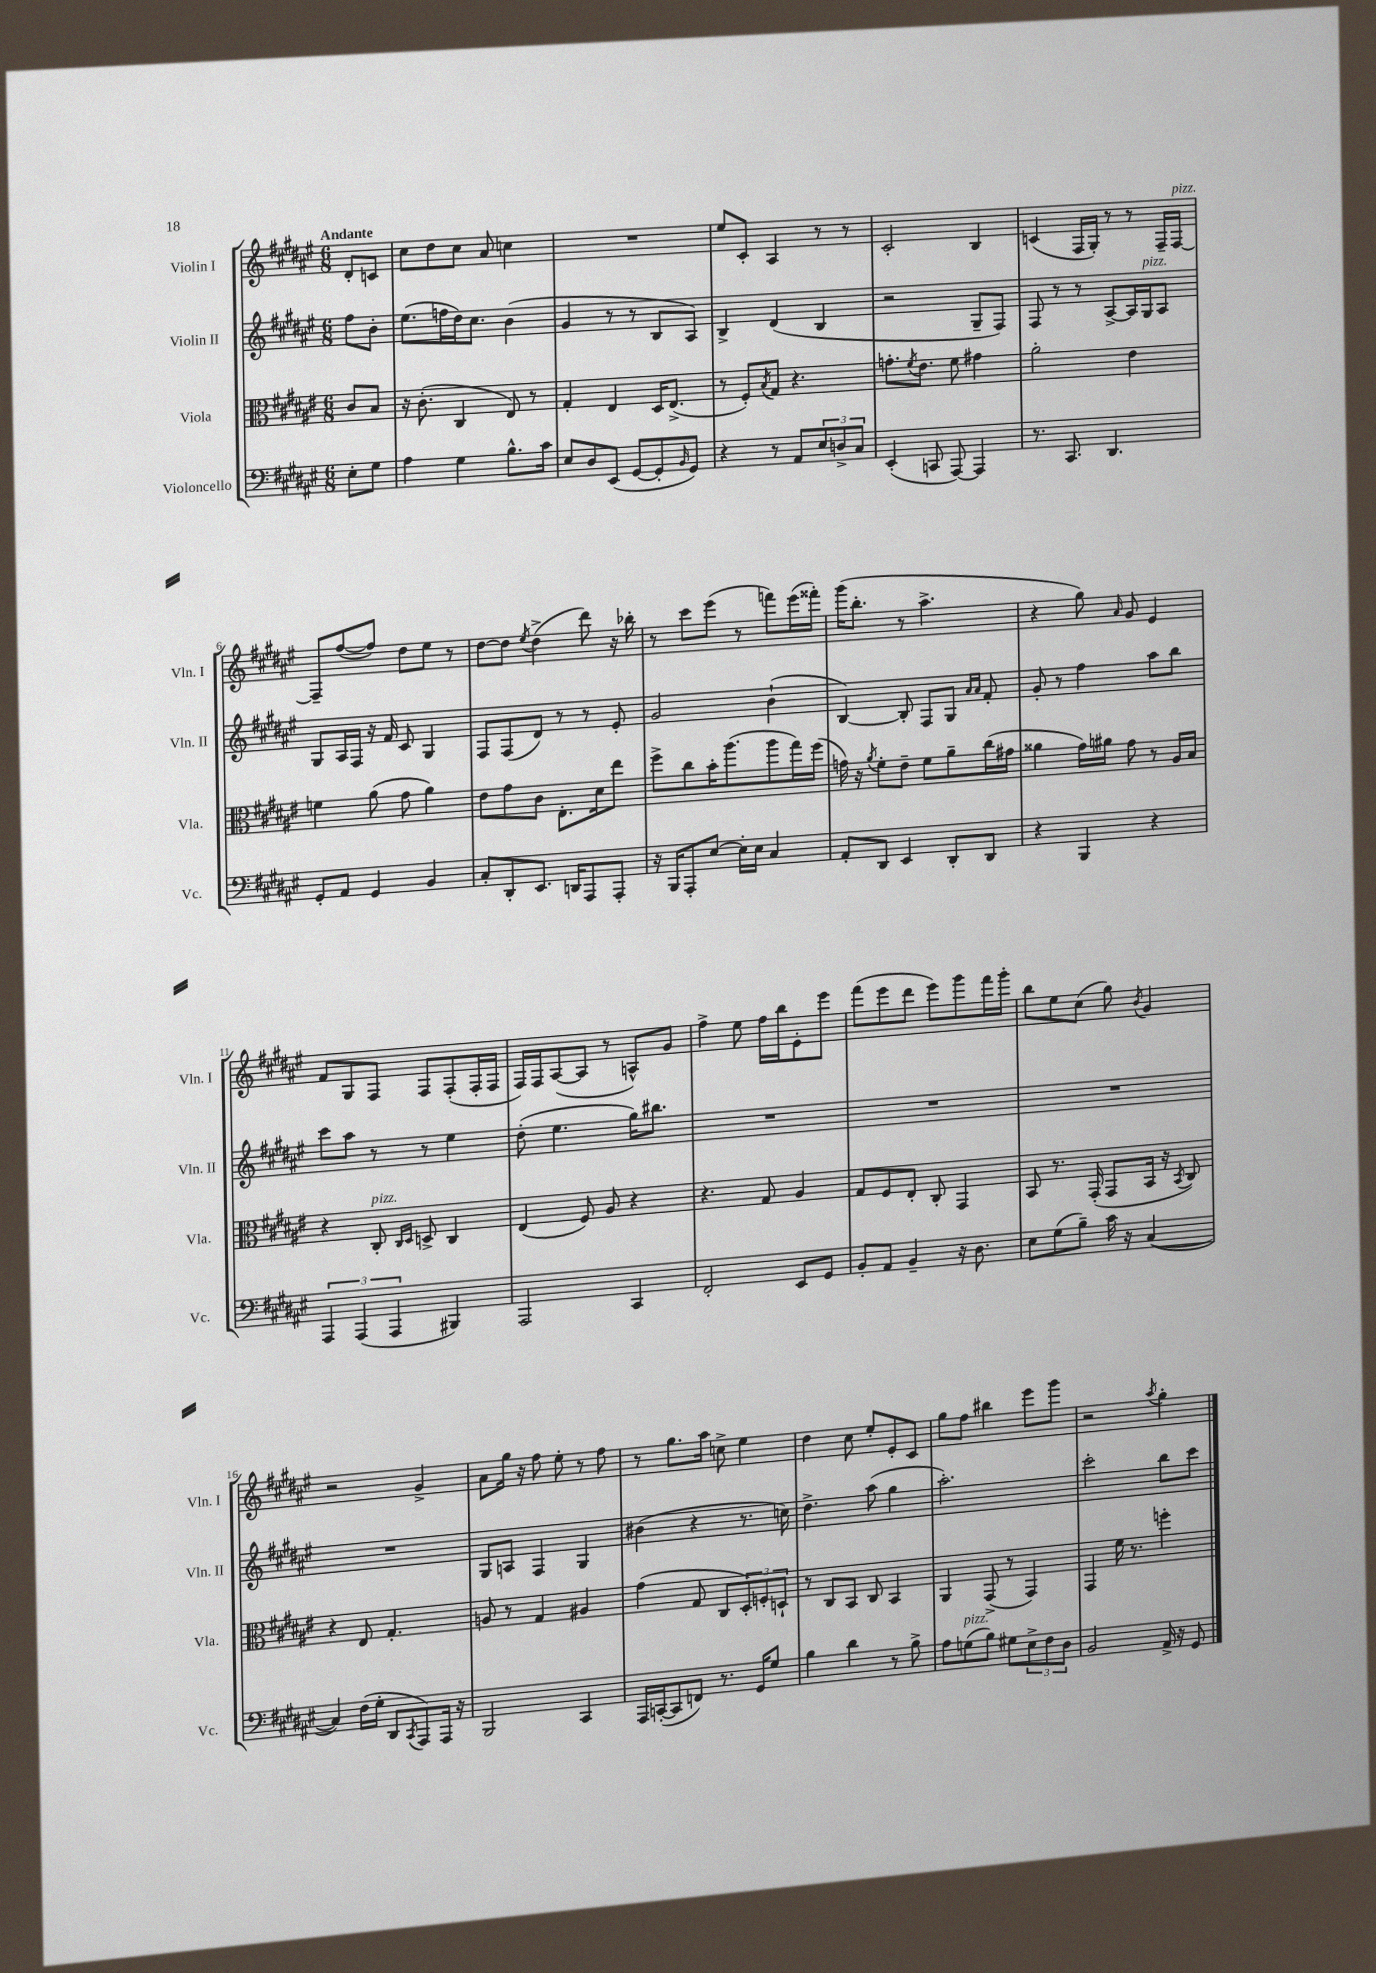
<<
\new StaffGroup <<
\new Staff = "s0" \with { instrumentName = "Violin I" shortInstrumentName = "Vln. I" } {
    \clef treble \key fis \major \numericTimeSignature \time 6/8 \partial 4 \tempo "Andante"
    dis'8-. c'8 |
    cis''8 dis''8 cis''8 ais'8 c''4 |
    R2. |
    eis''8 cis'8-. ais4 r8 r8 |
    cis'2-. b4 |
    c'4( fis16 gis16-.) r8 r8 fis16-- fis16~^\markup { \italic "pizz." } |
    fis8-- fis''8~( fis''8) dis''8 eis''8 r8 |
    dis''8~ dis''8 \acciaccatura { eis''8 } dis''4->( dis'''8) r16 bes''16-. |
    r8 cis'''8 eis'''8( r8 f'''8) eis'''16( fisis'''16-.) |
    gis'''16( b''8.-. r8 ais''4.-> |
    r4 gis''8) \grace { ais'16 } gis'8 eis'4 |
    fis'8 gis8 fis8 fis8 fis8-.( fis16-. fis16 |
    fis16) fis16 ais8~( ais8 r8 a8-^) gis'8 |
    fis''4-> eis''8 fis''16 b''16 eis'8-. eis'''8 |
    fis'''8( eis'''8 dis'''8 eis'''8) gis'''8 fis'''16 gis'''16-. |
    b''8 eis''8 cis''8( gis''8) \acciaccatura { b'8 } gis'4 |
    r2 gis'4-> |
    ais'8 gis''16 r16 fis''8 eis''8-. r8 fis''8 |
    r8 gis''8. ais''16 c''8-> eis''4 |
    dis''4 cis''8 eis''8-. eis'8-. cis'8 |
    gis''8 fis''8 bis''4 eis'''8 gis'''8 |
    r2 \acciaccatura { ais''8 } gis''4-. \bar "|." |
}
\new Staff = "s1" \with { instrumentName = "Violin II" shortInstrumentName = "Vln. II" } {
    \clef treble \key fis \major \numericTimeSignature \time 6/8 \partial 4
    fis''8 b'8-. |
    eis''8.( f''16 dis''16) cis''8. b'4( |
    gis'4 r8 r8 b8 ais8) |
    b4-> dis'4( b4 |
    r2 gis8-- fis8) |
    fis8 r8 r8 ais8~-> ais16 gis16^\markup { \italic "pizz." } ais8 |
    gis8 ais16 fis16 r16 fis'16 cis'8 gis4 |
    fis8 fis8( dis'8) r8 r8 eis'8-. |
    gis'2 b'4-!( |
    b4~) b8-. fis8 gis8 \grace { ais'16 ais'16 } fis'8-. |
    gis'8-. r8 fis''4 ais''8 b''8 |
    cis'''8 ais''8 r8 r8 eis''4 |
    dis''8-.( eis''4. gis''16) bis''8. |
    R2. |
    R2. |
    R2. |
    R2. |
    gis8 a8 fis4 gis4 |
    bis'4( r4 r8. c''16) |
    dis''4.-> ais''8( gis''4 |
    ais''2.-.) |
    cis'''2-. b''8 cis'''8 \bar "|." |
}
\new Staff = "s2" \with { instrumentName = "Viola" shortInstrumentName = "Vla." } {
    \clef alto \key fis \major \numericTimeSignature \time 6/8 \partial 4
    cis'8 b8 |
    r16 cis'8.-.( cis4 eis8) r8 |
    gis4-. eis4 dis16 eis8.->( |
    r8 fis8-.) \acciaccatura { b8 } gis8 r4. |
    g'8.-. \acciaccatura { fis'8 } eis'8. fis'8 gis'4 |
    ais'2-. eis'4 |
    f'4 ais'8( gis'8 ais'4) |
    eis'8 gis'8 cis'8 eis8.-. dis'16 eis''8 |
    fis''8-> cis''8 b'16-. ais''8.( ais''8 gis''16) fis''16( |
    g'16) r16 \acciaccatura { ais'8 } fis'8-. eis'8-- fis'8 ais'8-- cis''16( gis'16 |
    aisis'4 gis'16) ais'16 gis'8 r8 ais16 b16 |
    r4 cis8-.^\markup { \italic "pizz." } \grace { cis16 dis16 } d8-> cis4 |
    eis4( fis8) ais8 r4 |
    r4. gis8 ais4 |
    gis8 fis8 eis8-. cis8-. gis,4 |
    b,8 r8. gis,16-.( gis,8 b,16 r16 \acciaccatura { b,8 } cis8) |
    r4 eis8 gis4.-. |
    a8 r8 gis4 ais4 |
    gis'4( gis8 cis8 \tuplet 3/2 { dis8-.) f8-. d8-! } |
    r8 cis8 b,8 cis8 b,4 |
    ais,4 gis,8->( r8 gis,4) |
    gis,4 fis'16 r8. f''4-. \bar "|." |
}
\new Staff = "s3" \with { instrumentName = "Violoncello" shortInstrumentName = "Vc." } {
    \clef bass \key fis \major \numericTimeSignature \time 6/8 \partial 4
    eis8-. gis8 |
    ais4 gis4 b8.-^ cis'16 |
    eis8 dis8 eis,8( gis,8~ gis,8-. \grace { b,16 } gis,8) |
    r4 r8 ais,8 \tuplet 3/2 { eis8 d8-> cis8 } |
    eis,4-.( c,8 ais,,8~) ais,,4 |
    r8. cis,8. dis,4. |
    gis,8-. ais,8 gis,4 b,4 |
    cis8-. dis,8-. eis,8. d,16 ais,,8 ais,,8-. |
    r16 b,,16 ais,,8-. eis8~ eis16-. eis16 cis4 |
    ais,8-. dis,8 eis,4 dis,8-. dis,8 |
    r4 b,,4 r4 |
    \tuplet 3/2 { ais,,4 ais,,4( ais,,4 } bis,,4) |
    ais,,2 cis,4 |
    fis,2-. eis,8 gis,8 |
    b,8-. ais,8 b,4-- r16 dis8. |
    eis8 gis8( b8--) cis'16 r16 cis4~( |
    cis4) fis16( gis16-. dis,8 \acciaccatura { cis,8 } ais,,8) ais,,16 r16 |
    b,,2 cis,4 |
    ais,,16 c,16~-.( c,8 f,8) r8. gis,16 gis8 |
    b4 dis'4 r8 b8-> |
    ais8 g8^\markup { \italic "pizz." }( b8) gis8 \tuplet 3/2 { eis8-> fis8 dis8 } |
    b,2 ais,16-> r16 gis,8 \bar "|." |
}
>>
>>
